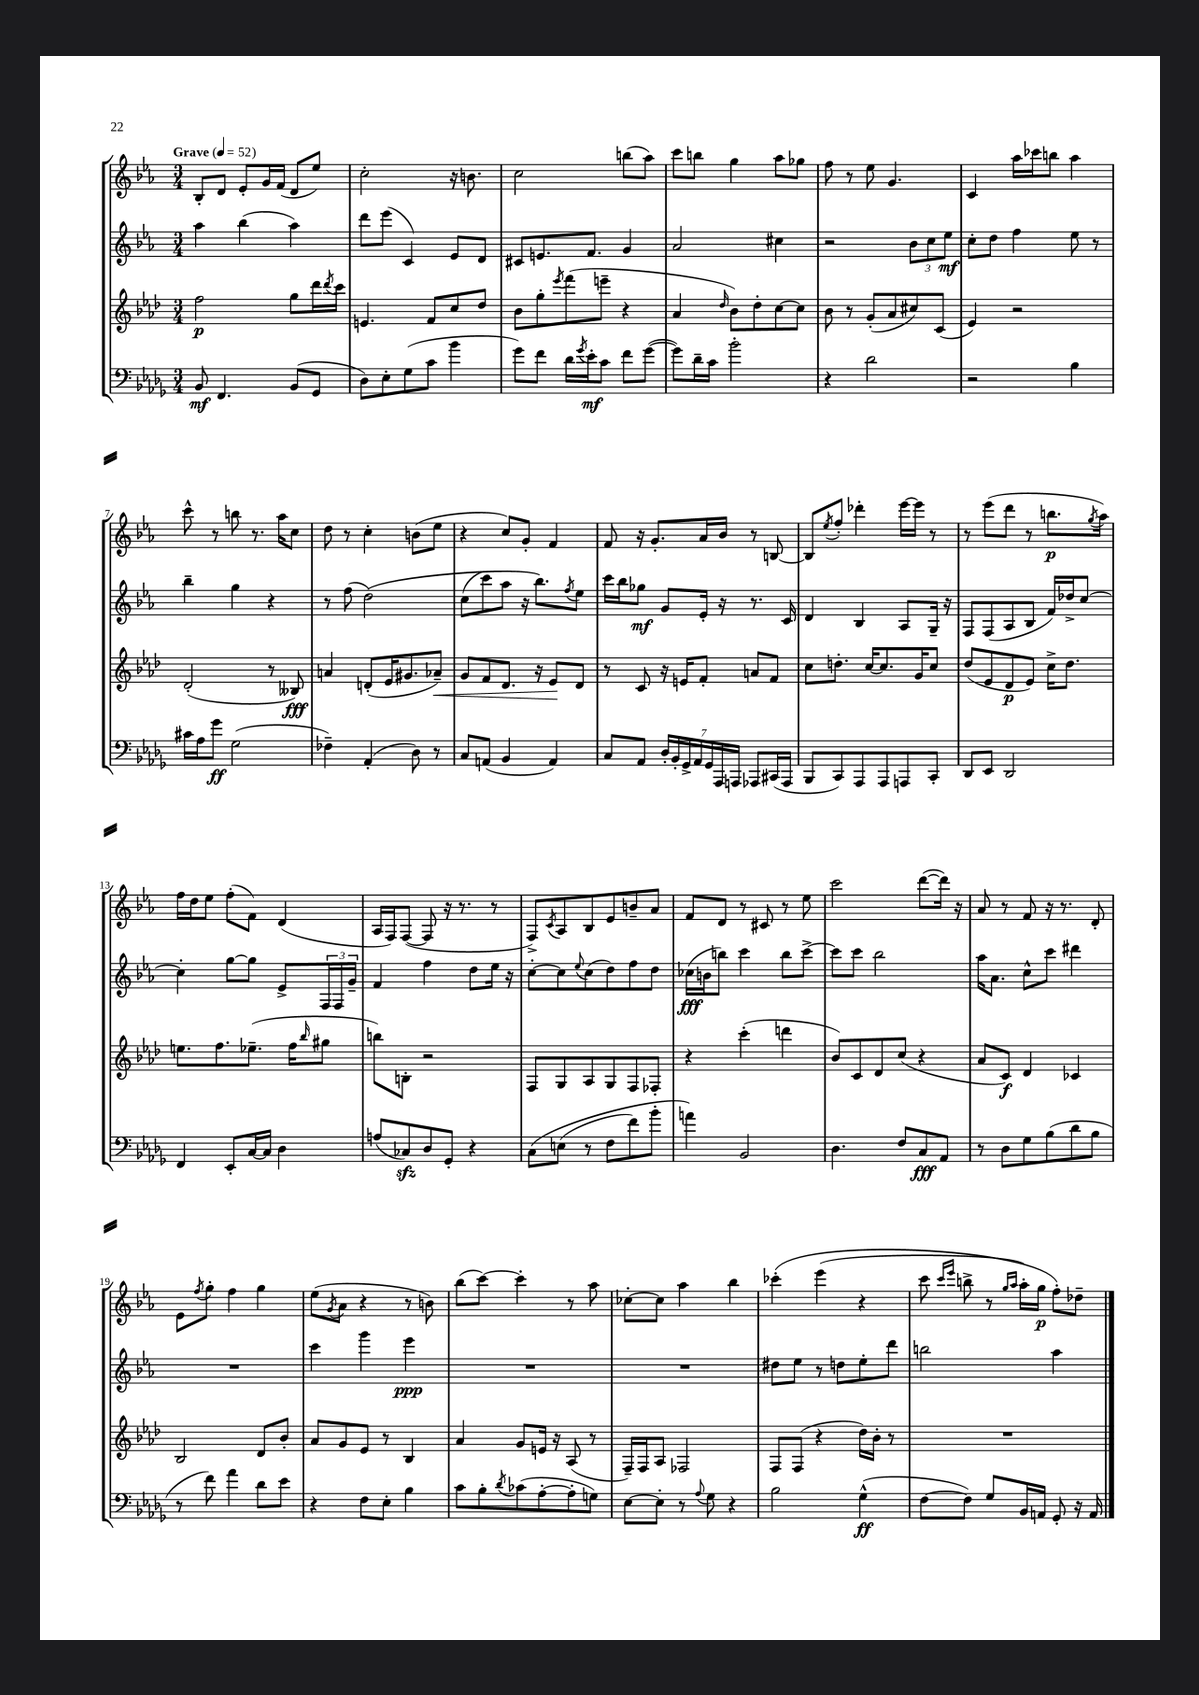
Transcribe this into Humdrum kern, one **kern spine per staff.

**kern	**dynam	**kern	**dynam	**kern	**dynam	**kern	**dynam
*part4	*part4	*part3	*part3	*part2	*part2	*part1	*part1
*staff4	*staff4	*staff3	*staff3	*staff2	*staff2	*staff1	*staff1
*clefF4	*	*clefG2	*	*clefG2	*	*clefG2	*
*k[b-e-a-d-g-]	*	*k[b-e-a-d-]	*	*k[b-e-a-]	*	*k[b-e-a-]	*
*M3/4	*	*M3/4	*	*M3/4	*	*M3/4	*
*MM52	*	*MM52	*	*MM52	*	*MM52	*
=1	=1	=1	=1	=1	=1	=1	=1
!	!	!	!	!	!	!LO:TX:a:B:t=Grave	!
8BB-/	mf	2ff\	p	4aa-\	.	8B-'/L	.
4.FF/	.	.	.	.	.	8d/J	.
.	.	.	.	(4bb-\	.	8e-'/L	.
.	.	.	.	.	.	16g/L	.
.	.	.	.	.	.	(16f/JJ	.
(8BB-/L	.	8gg\L	.	4aa-\)	.	8d/L	.
8GG-/J	.	16ddd-\L	.	.	.	8ee-/J)	.
.	.	8qddd-/	.	.	.	.	.
.	.	16ccc\JJ	.	.	.	.	.
=2	=2	=2	=2	=2	=2	=2	=2
8D-\L)	.	4.en/	.	8ddd\L	.	2cc'\	.
8E-'\	.	.	.	(8eee-\J	.	.	.
(8G-\	.	.	.	4c/)	.	.	.
8c\J	.	8f/L	.	.	.	.	.
4b-\	.	8cc/	.	8e-/L	.	16r	.
.	.	.	.	.	.	8.bn\	.
.	.	8dd-/J	.	8d/J	.	.	.
=3	=3	=3	=3	=3	=3	=3	=3
8g-\L)	.	8b-\L	.	8c#X/L	.	2cc\	.
8f\J	.	8gg'\	.	8.en/	.	.	.
.	.	8qeee-/	.	.	.	.	.
16d-\LL	.	(8fff\	.	.	.	.	.
8qg-/	.	.	.	.	.	.	.
16e-'\J	mf	.	.	8.f/J	.	.	.
8c\J	.	8eeen~\J	.	.	.	.	.
8f\L	.	4r	.	4g/	.	(8bbn\L	.
([8g-\J	.	.	.	.	.	8aa-\J)	.
=4	=4	=4	=4	=4	=4	=4	=4
8g-\L])	.	4a-/	.	2a-/	.	8ccc\L	.
16d-~\L	.	.	.	.	.	8bbn\J	.
16c\JJ	.	.	.	.	.	.	.
.	.	16qqdd-/	.	.	.	.	.
2b-'\	.	8b-\L)	.	.	.	4gg\	.
.	.	8dd-'\	.	.	.	.	.
.	.	[8cc\	.	4cc#X\	.	8aa-\L	.
.	.	8cc\J]	.	.	.	8gg-X\J	.
=5	=5	=5	=5	=5	=5	=5	=5
4r	.	8b-\	.	2r	.	8ff\	.
.	.	8r	.	.	.	8r	.
2d-\	.	(8g'/L	.	.	.	8ee-\	.
.	.	8a-/	.	.	.	4.g/	.
.	.	8cc#X/)	.	12b-\L	.	.	.
.	.	.	.	12cc\	.	.	.
.	.	(8c/J	.	.	.	.	.
.	.	.	.	12ee-\J	mf	.	.
=6	=6	=6	=6	=6	=6	=6	=6
2r	.	4e-/)	.	8cc'\L	.	4c/	.
.	.	.	.	8dd\J	.	.	.
.	.	2r	.	4ff\	.	16aa-\LL	.
.	.	.	.	.	.	16ccc-X\J	.
.	.	.	.	.	.	8bbn\J	.
4B-\	.	.	.	8ee-\	.	4aa-\	.
.	.	.	.	8r	.	.	.
!!LO:LB:g=z
=7	=7	=7	=7	=7	=7	=7	=7
16c#X\LL	.	(2d-'/	.	4bb-~\	.	8ccc^^\	.
16A-\J	.	.	.	.	.	.	.
8g-\J	ff	.	.	.	.	8r	.
(2G-\	.	.	.	4gg\	.	8bbn\	.
.	.	.	.	.	.	8.r	.
.	.	8r	.	4r	.	.	.
.	.	.	.	.	.	16aa-\KL	.
.	.	8B--X/)	fff	.	.	8cc\J	.
=8	=8	=8	=8	=8	=8	=8	=8
4F-X~\)	.	4an/	.	8r	.	8dd\	.
.	.	.	.	(8ff\	.	8r	.
(4AA-'/	.	(8dn'/L	.	(2dd\)	.	4cc'\	.
.	.	16e-/K	.	.	.	.	.
.	.	8.g#X/	.	.	.	.	.
8D-\)	.	.	.	.	.	(8bn\L	.
!	!	!	!LO:HP:b	!	!	!	!
8r	.	8a-X~/J)	<	.	.	8ee-\J	.
=9	=9	=9	=9	=9	=9	=9	=9
8C/L	.	8g/L	.	(8cc\L	.	4r	.
(8AAn/J	.	8f/	.	8ccc\)	.	.	.
4BB-/	.	8.d-/J	.	8aa-\J	.	8cc/L)	.
.	.	.	.	16r	.	8g'/J	.
.	.	16r	.	8.bb-\L)	.	.	.
4AA/)	.	8e-/L	.	.	.	4f/	.
.	.	.	.	8qff/	.	.	.
.	.	8d-/J	[	8ee-\J	.	.	.
=10	=10	=10	=10	=10	=10	=10	=10
8C/L	.	8r	.	16ccc\LL	.	8f/	.
.	.	.	.	16bb-\J	.	.	.
8AA-/J	.	8c/	.	8gg-X\J	mf	16r	.
.	.	.	.	.	.	8.g'/L	.
28D-'/LL	.	16r	.	8g/L	.	.	.
28BB-'/	.	.	.	.	.	.	.
.	.	16en/KL	.	.	.	.	.
28GG-^/	.	.	.	.	.	.	.
28AA-/	.	.	.	.	.	.	.
.	.	8f'/J	.	16e-'/Jk	.	16a-/L	.
28GG-/	.	.	.	.	.	.	.
28AAA-/	.	.	.	.	.	.	.
.	.	.	.	16r	.	16b-/JJ	.
28AAAn/JJ	.	.	.	.	.	.	.
8AAA-X/L	.	8an/L	.	8.r	.	8r	.
(16CC#X/L	.	8f/J	.	.	.	[8Bn/	.
16AAA-/JJ	.	.	.	16c/	.	.	.
=11	=11	=11	=11	=11	=11	=11	=11
8BBB-/L	.	8cc\L	.	4d/	.	8B/L]	.
.	.	.	.	.	.	8qee-/	.
8CC/)	.	8.ddn'\J	.	.	.	8ff'/J	.
8AAA-/	.	.	.	4B-/	.	4ddd-X'\	.
.	.	[16cc/KL	.	.	.	.	.
8AAA-/	.	8.cc/]	.	.	.	.	.
8AAAn/	.	.	.	8A-/L	.	[16eee-\LL	.
.	.	16g/K	.	.	.	16eee-\JJ]	.
8CC'/J	.	8cc/J	.	16G~/Jk	.	8r	.
.	.	.	.	16r	.	.	.
=12	=12	=12	=12	=12	=12	=12	=12
8DD-/L	.	(8dd-/L	.	8F/L	.	8r	.
8EE-/J	.	8e-/	.	(8F/	.	(8eee-\L	.
2DD-/	.	8d-/	p	8A-/	.	8ddd\J	.
.	.	8e-/J)	.	8B-/J	.	8r	.
.	.	16cc^\KL	.	16f/LL)	.	8.bbn\L	p
.	.	8.dd-\J	.	16dd-X^/J	.	.	.
.	.	.	.	[8cc/J	.	.	.
.	.	.	.	.	.	8qgg/	.
.	.	.	.	.	.	16aa-\Jk)	.
!!LO:LB:g=z
=13	=13	=13	=13	=13	=13	=13	=13
4FF/	.	8.een\L	.	4cc'\]	.	16ff\LL	.
.	.	.	.	.	.	16dd\J	.
.	.	.	.	.	.	8ee-\J	.
.	.	8.ff\	.	.	.	.	.
8EE-'/L	.	.	.	[8gg\L	.	(8ff'\L	.
[16C/L	.	(8.ee-X~\J	.	8gg\J]	.	8f\J)	.
16C/JJ]	.	.	.	.	.	.	.
4D-\	.	.	.	8e-^/L	.	(4d/	.
.	.	16ff\KL	.	.	.	.	.
.	.	16qqbb-/	.	.	.	.	.
.	.	8gg#X\J	.	24F/L	.	.	.
.	.	.	.	24F/	.	.	.
.	.	.	.	24g~/JJ	.	.	.
=14	=14	=14	=14	=14	=14	=14	=14
(8An/L	.	8bbn\L)	.	4f/	.	16A-/LL	.
.	.	.	.	.	.	16F/J)	.
8C-Xzz/)	.	8Bn'\J	.	.	.	([8F/J	.
8D-/	.	2r	.	4ff\	.	8F/]	.
8GG-'/J	.	.	.	.	.	16r	.
.	.	.	.	.	.	8.r	.
4r	.	.	.	8dd\L	.	.	.
.	.	.	.	16ee-\Jk	.	8r	.
.	.	.	.	16r	.	.	.
=15	=15	=15	=15	=15	=15	=15	=15
(8C\L	.	8F/L	.	[8cc'\L	.	8F^/L)	.
.	.	.	.	.	.	8qc/	.
(8En\J	.	8G/	.	8cc\]	.	8A-/	.
.	.	.	.	8qqee-/	.	.	.
8r	.	8A-/	.	(8cc\	.	8B-/	.
8F\L	.	8G/	.	8dd\)	.	8e-/	.
8f\)	.	8F/	.	8ff\	.	8bn~/	.
8b-'\J	.	8F-X'/J	.	8dd\J	.	8a-/J	.
=16	=16	=16	=16	=16	=16	=16	=16
4an\)	.	4r	.	(16cc-X\LL	fff	8f/L	.
.	.	.	.	16bn\J	.	.	.
.	.	.	.	8bbn\J)	.	8d/J	.
2BB-/	.	(4ccc'\	.	4ccc\	.	8r	.
.	.	.	.	.	.	8c#X/	.
.	.	4dddn\	.	8bb\L	.	8r	.
.	.	.	.	[8ccc^\J	.	8ee-\	.
=17	=17	=17	=17	=17	=17	=17	=17
4.D-\	.	8b-/L)	.	8ccc\L]	.	2ccc\	.
.	.	8c/	.	8ccc\J	.	.	.
.	.	8d-/	.	2bb-\	.	.	.
8F/L	.	(8cc/J	.	.	.	.	.
8C/	fff	4r	.	.	.	([8ddd\L	.
8AA-/J	.	.	.	.	.	16ddd\Jk])	.
.	.	.	.	.	.	16r	.
=18	=18	=18	=18	=18	=18	=18	=18
8r	.	8a-/L	.	16aa-\KL	.	8a-/	.
.	.	.	.	8.a-\J	.	.	.
8D-\L	.	8c/J)	f	.	.	8r	.
8G-\	.	4d-/	.	8cc^^\L	.	8f/	.
(8B-\	.	.	.	8ccc\J	.	16r	.
.	.	.	.	.	.	8.r	.
8d-\	.	4c-X/	.	4ddd#X\	.	.	.
8B-\J	.	.	.	.	.	8d'/	.
!!LO:LB:g=z
=19	=19	=19	=19	=19	=19	=19	=19
8r	.	2B-/	.	2.r	.	8e-\L	.
.	.	.	.	.	.	8qff/	.
8f\)	.	.	.	.	.	8gg'\J	.
4a-\	.	.	.	.	.	4ff\	.
8d-\L	.	8d-/L	.	.	.	4gg\	.
8e-\J	.	8b-'/J	.	.	.	.	.
=20	=20	=20	=20	=20	=20	=20	=20
4r	.	8a-/L	.	4ccc\	.	(8ee-\L	.
.	.	.	.	.	.	8qg/	.
.	.	8g/	.	.	.	8a-\J	.
8F\L	.	8e-/J	.	4ggg\	.	4r	.
8E-'\J	.	8r	.	.	.	.	.
4B-\	.	4B-/	.	4eee-\	ppp	8r	.
.	.	.	.	.	.	8bn\)	.
=21	=21	=21	=21	=21	=21	=21	=21
8c\L	.	4a-/	.	2.r	.	(8bb-\L	.
8B-'\	.	.	.	.	.	[8ccc\J)	.
8qd-/	.	.	.	.	.	.	.
(8c-X\	.	8g/L	.	.	.	4ccc'\]	.
[8A-'\	.	16en/Jk	.	.	.	.	.
.	.	16r	.	.	.	.	.
8A-'\]	.	(8A-/	.	.	.	8r	.
8Gn\J)	.	8r	.	.	.	8aa-\	.
=22	=22	=22	=22	=22	=22	=22	=22
[8E-\L	.	16F~/LL)	.	2.r	.	[8cc-X'\L	.
.	.	16F/J	.	.	.	.	.
8E-'\J]	.	8A-/J	.	.	.	8cc-\J]	.
8r	.	2F-X/	.	.	.	4aa-\	.
8qqA-/	.	.	.	.	.	.	.
8G-\	.	.	.	.	.	.	.
4r	.	.	.	.	.	4bb-\	.
=23	=23	=23	=23	=23	=23	=23	=23
2B-\	.	8F/L	.	8dd#X\L	.	(4ccc-X'\	.
.	.	(8F/J	.	8ee-\J	.	.	.
.	.	4r	.	8r	.	(4eee-\	.
.	.	.	.	8ddn\L	.	.	.
(4G-^^\	ff	16dd-\LL)	.	8ee-'\	.	4r	.
.	.	16b-'\JJ	.	.	.	.	.
.	.	8r	.	8ddd\J	.	.	.
=24	=24	=24	=24	=24	=24	=24	=24
[8F\L	.	2.r	.	2bbn\	.	8ccc\	.
.	.	.	.	.	.	16qqccc/LL	.
.	.	.	.	.	.	16qqeee-/JJ	.
8F\J])	.	.	.	.	.	8bbn^\	.
8G-/L	.	.	.	.	.	8r	.
.	.	.	.	.	.	16qqgg/LL	.
.	.	.	.	.	.	16qqaa-/JJ	.
16BB-/L	.	.	.	.	.	16aa-'\LL)	.
16AAn/JJ	.	.	.	.	.	16gg\JJ	p
8GG-'/	.	.	.	4aa-\	.	8ff'\L)	.
16r	.	.	.	.	.	8dd-X~\J	.
16AA/	.	.	.	.	.	.	.
==	==	==	==	==	==	==	==
*-	*-	*-	*-	*-	*-	*-	*-
